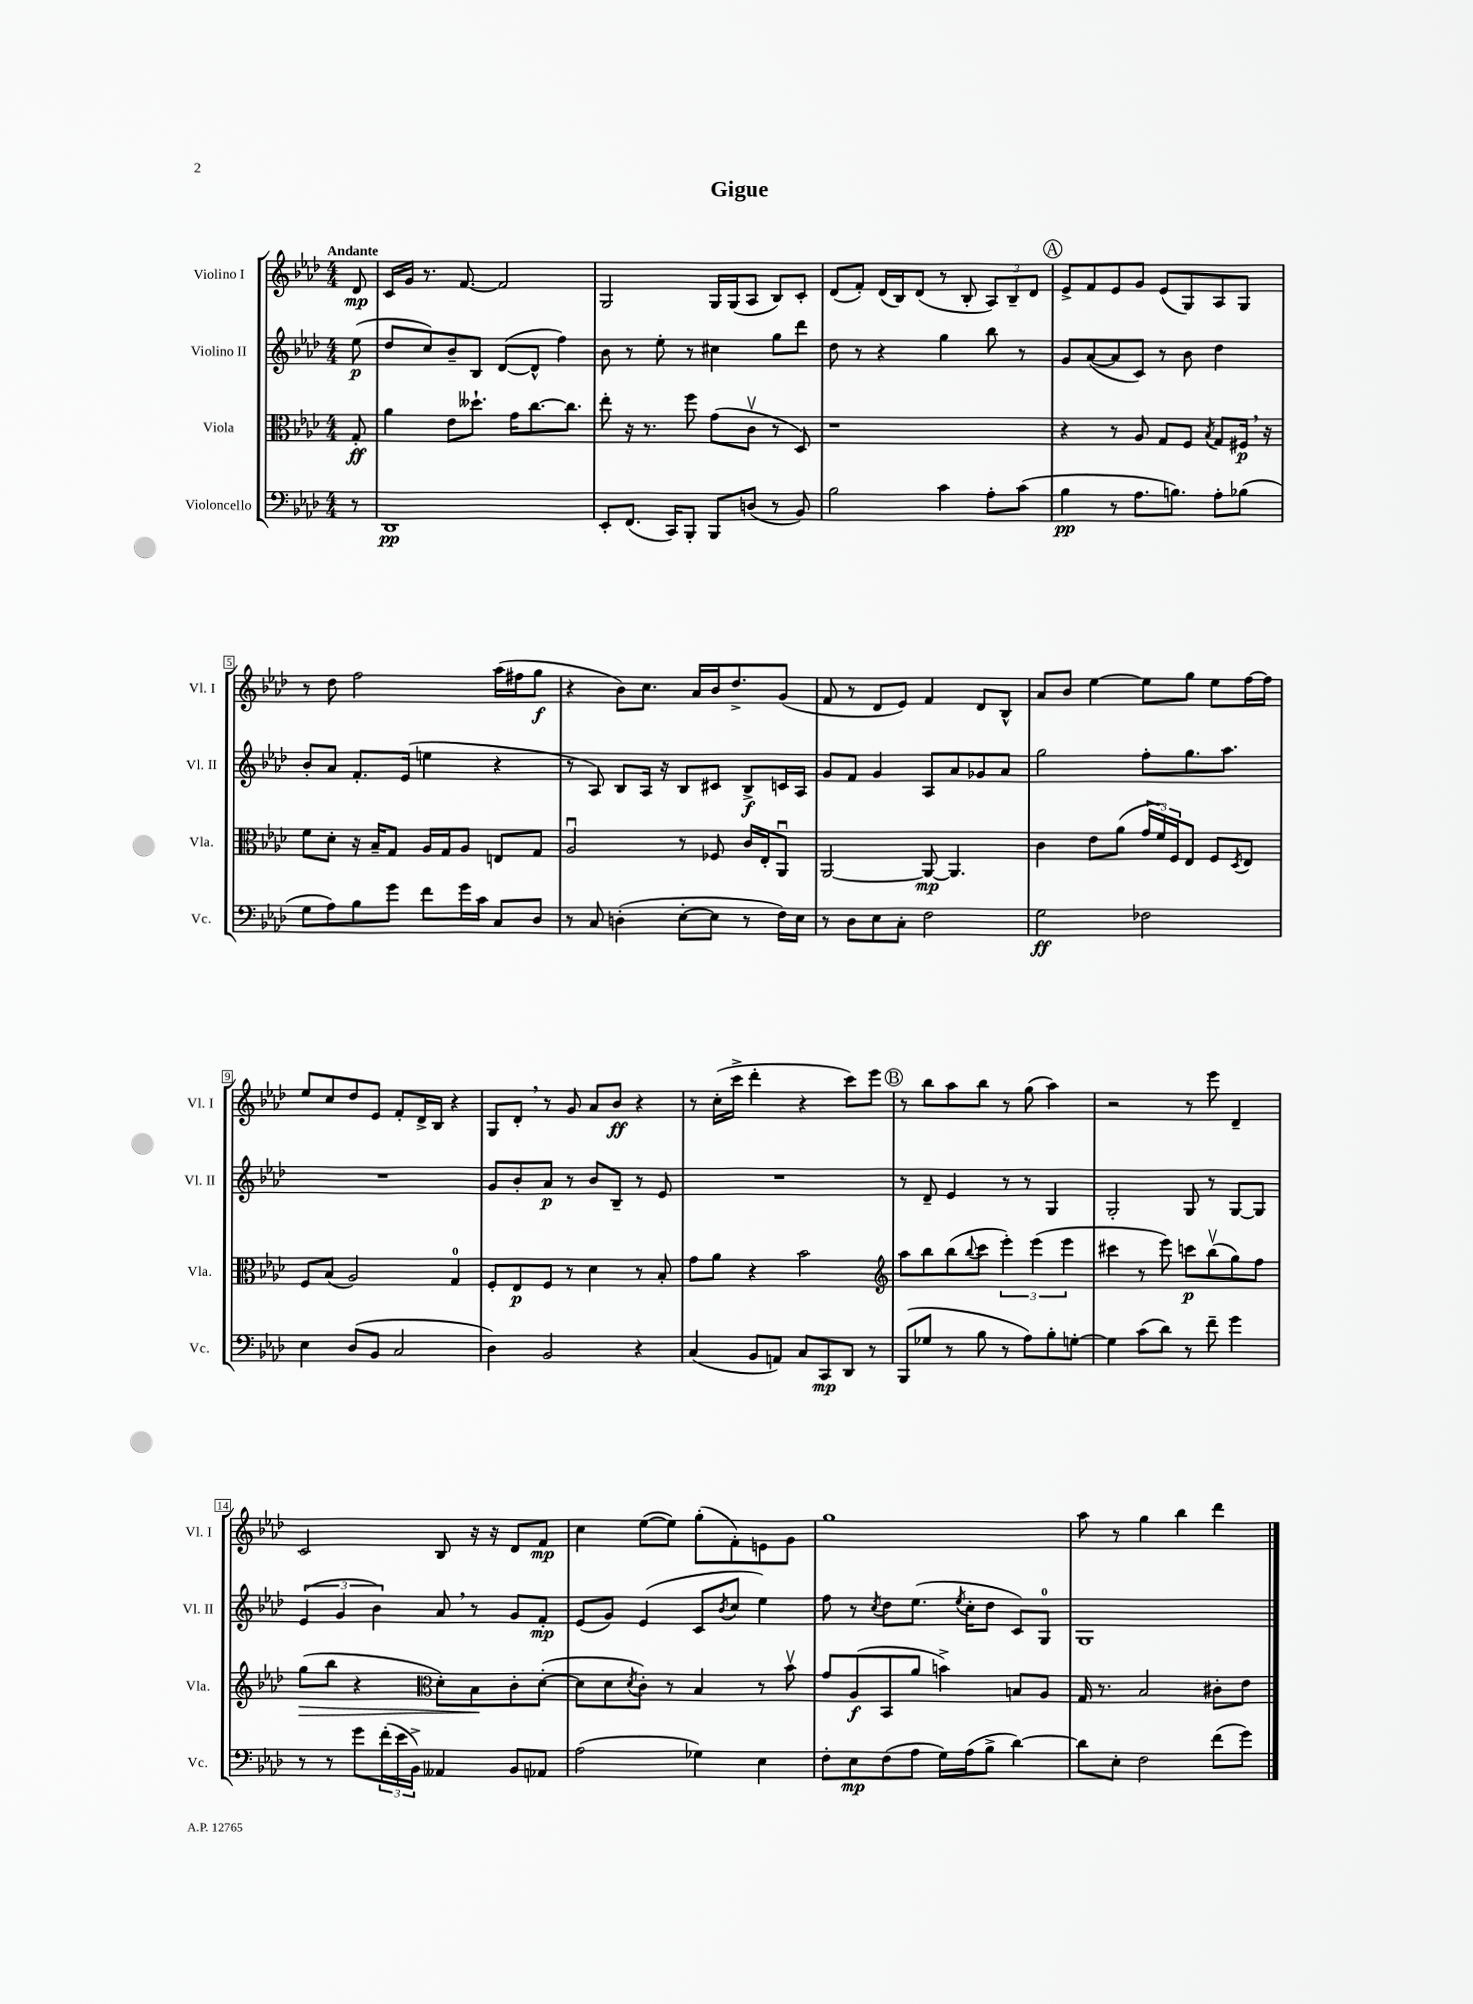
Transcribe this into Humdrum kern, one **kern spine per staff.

**kern	**kern	**kern	**kern
*staff4	*staff3	*staff2	*staff1
*clefF4	*clefC3	*clefG2	*clefG2
*k[b-e-a-d-]	*k[b-e-a-d-]	*k[b-e-a-d-]	*k[b-e-a-d-]
*M4/4	*M4/4	*M4/4	*M4/4
8r	8G'	(8ee-	8d-
=	=	=	=
1DD-	4a-	8dd-	16c
.	.	.	16g
.	.	8cc)	8.r
.	8e-	8b-~	.
.	.	.	[8.f
.	8.dd--`	8B-	.
.	.	([8d-	2f]
.	16g	.	.
.	[8.cc	8d-^^]	.
.	.	4ff)	.
.	8.cc]	.	.
=	=	=	=
8EE-'	8ee-'	8b-	2G
(8.FF	16r	8r	.
.	8.r	.	.
.	.	8ee-'	.
16CC)	.	.	.
8BBB-'	8ff	8r	.
8BBB-	(8g	4cc#	16G
.	.	.	(16G
(8D	8cv	.	8A-
8r	8r	8gg	8B-)
8BB-)	8D-)	8ddd-	8c'
=	=	=	=
2B-	1r	8dd-	(8d-
.	.	8r	8f')
.	.	4r	(16d-
.	.	.	16B-)
.	.	.	(8d-
4c	.	4gg	8r
.	.	.	8B-'
8A-'	.	8bb-	12A-)
.	.	.	12B-~
(8c	.	8r	.
.	.	.	12d-
=	=	=	=
4B-	4r	8g	8e-^
.	.	([8a-	8f
8r	8r	8a-]	8e-
8.A-	8A-	8c)	8g
.	8G	8r	(8e-
8.B)	.	.	.
.	8F	8b-	8G)
.	8qB-	.	.
8A-'	8G	4dd-	8A-
(8B-	16F#	.	8G
.	16r	.	.
=	=	=	=
8G	8f	8b-'	8r
8A-)	8d-'	8a-	8dd-
8B-	16r	8.f'	2ff
.	16B-~	.	.
8g	8G	.	.
.	.	(16e-	.
8f	16A-	4ee	.
.	16G	.	.
16g	8A-	.	.
16c	.	.	.
8C	8E	4r	(16aa-
.	.	.	16ff#
8D-	8G	.	8gg
=	=	=	=
8r	2A-u	8r	4r
8C	.	8A-)	.
(4D'	.	8B-	8b-)
.	.	16A-	8.cc
.	.	16r	.
[8E-'	8r	8B-	.
.	.	.	16a-
8E-]	8F-	8c#	16b-
.	.	.	8.dd-^
8r	16c	8B-^	.
.	16E-'	.	.
16F)	8AA-u	16c	(8g
16E-	.	16A-	.
=	=	=	=
8r	[2AA-	8g	8f
8D-	.	8f	8r
8E-	.	4g	8d-
8C'	.	.	8e-)
2F	8AA-_	8A-	4f
.	4.AA-]	8a-	.
.	.	8g-	8d-
.	.	8a-	8B-^^
=	=	=	=
2G	4c	2gg	8a-
.	.	.	8b-
.	8e-	.	[4ee-
.	(8a-	.	.
2F-	24g	8ff'	8ee-]
.	24f)	.	.
.	24F	.	.
.	8E-	8.gg	8gg
.	8F	.	8ee-
.	.	8.aa-	.
.	8qD-	.	.
.	8E-	.	[16ff
.	.	.	16ff]
=	=	=	=
4E-	8F	1r	8ee-
.	(8B-	.	8cc
(8D-	2A-)	.	8dd-
8BB-	.	.	8e-
2C	.	.	8f'
.	.	.	16d-^
.	.	.	16B-
.	4G	.	4r
=	=	=	=
4D-)	8F'	8g	8G
.	8E-	8b-'	8d-'
2BB-	8F	8a-	8r
.	8r	8r	8g
.	4d-	8b-	8a-
.	.	8B-~	8b-
4r	8r	8r	4r
.	8B-'	8e-	.
=	=	=	=
(4C	8g	1r	8r
.	8a-	.	(16cc'
.	.	.	16ccc^
8BB-	4r	.	4ddd-'
8AA)	.	.	.
8C	2b-	.	4r
8CC	.	.	.
8DD-	.	.	8ccc)
8r	.	.	8eee-
=	=	=	=
*	*clefG2	*	*
(8BBB-	8aa-	8r	8r
8G-	8bb-	8d-~	8bb-
8r	(8bb-	4e-	8aa-
.	8qqbb-	.	.
8B-	8ccc	.	8bb-
8r	6eee-')	8r	8r
8A-)	.	8r	(8gg
.	(6eee-	.	.
8B-'	.	4G	4aa-)
.	6eee-	.	.
[8G'	.	.	.
=	=	=	=
4G]	4ccc#	2G'	2r
(8c	8r	.	.
8d-)	8eee-)	.	.
8r	8ccc	8G	8r
8f~	(8bb-v	8r	8eee-
4g	8gg)	[8G	4d-~
.	8ff	8G]	.
=	=	=	=
8r	(8gg	(6e-	2c
8r	8bb-	.	.
.	.	6g	.
8g	4r	.	.
.	.	6b-)	.
(24f'	.	.	.
24e-	.	.	.
24BB-^)	.	.	.
*	*clefC3	*	*
4AA--	8d-')	8a-	8B-
.	8B-	8r	16r
.	.	.	16r
8BB-	8c'	8g	8d-
8AA-	([8d-'	8f'	8f
=	=	=	=
(2A-	8d-]	(8e-	4cc
.	8d-	8g)	.
.	8qd-	.	.
.	8c')	(4e-	([8ee-
.	8r	.	8ee-])
4G-)	4B-	8c	(8gg'
.	.	8qb-	.
.	.	8cc	8f')
4E-	8r	4ee-)	8e
.	8b-v	.	8g
=	=	=	=
8F'	8g	8ff	1gg
8E-	(8A-	8r	.
.	.	8qcc	.
(8F	8BB-	8dd-	.
8A-	8a-	(8.ee-	.
16G)	4b^)	.	.
.	.	8qee-	.
(16A-	.	16cc'	.
8B-^	.	8dd-	.
[4d-)	8B	8c)	.
.	8A-	8G	.
=	=	=	=
8d-]	16G	1G	8aa-
.	8.r	.	.
8E-'	.	.	8r
2F	2B-	.	4gg
.	.	.	4bb-
(8f	8c#'	.	4ddd-
8g)	8e-	.	.
==	==	==	==
*-	*-	*-	*-
